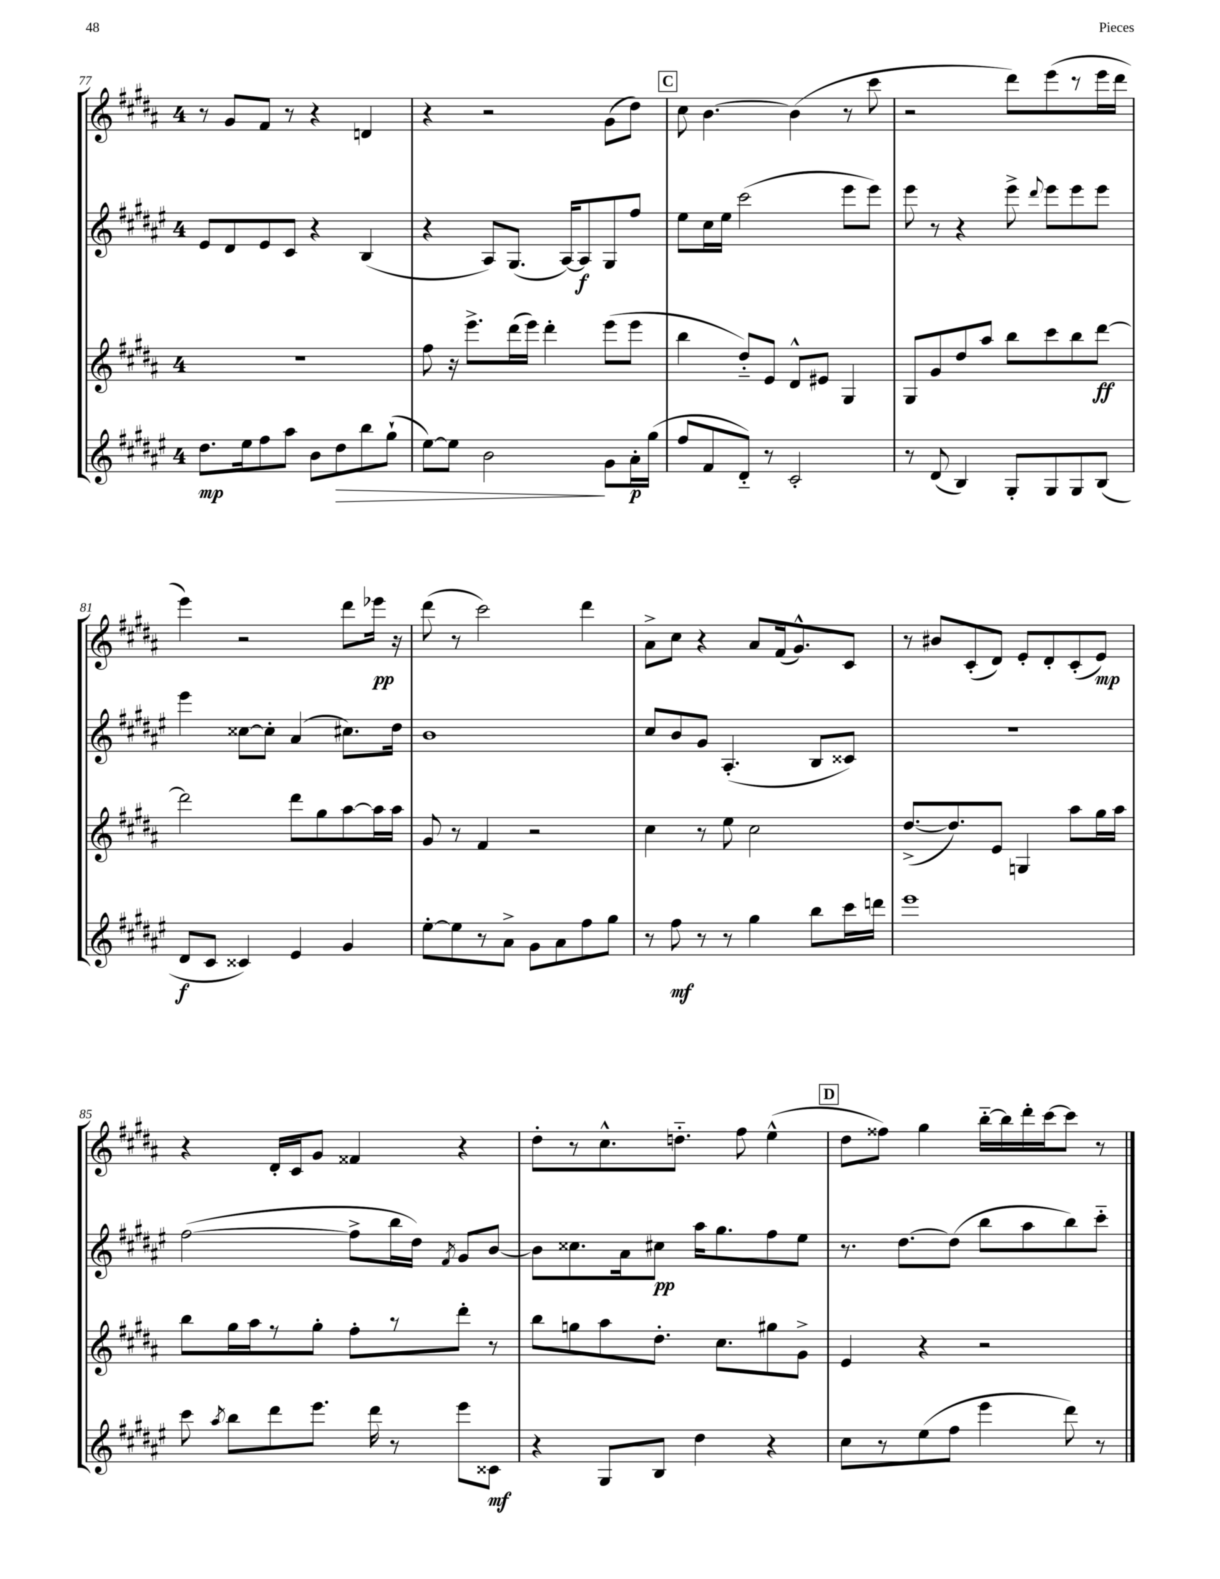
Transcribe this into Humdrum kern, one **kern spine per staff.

**kern	**kern	**kern	**kern
*staff4	*staff3	*staff2	*staff1
*clefG2	*clefG2	*clefG2	*clefG2
*k[f#c#g#d#a#e#]	*k[f#c#g#d#a#]	*k[f#c#g#d#a#e#]	*k[f#c#g#d#a#]
*M4/4	*M4/4	*M4/4	*M4/4
8.dd#\L	1r	8e#/L	8r
.	.	8d#/	8g#/L
16ee#\k	.	.	.
8ff#\	.	8e#/	8f#/J
8aa#\J	.	8c#/J	8r
8b\L	.	4r	4r
8dd#\	.	.	.
8bb\	.	(4B/	4d/
(8gg#`\J	.	.	.
=	=	=	=
[8ee#\L)	8ff#\	4r	4r
8ee#\]J	16r	.	.
.	8.eee^\L	.	.
2b\	.	8A#/L)	2r
.	(16ddd#\L	(8.G#/J	.
.	16eee\JJ)	.	.
.	4ddd#'\	.	.
.	.	[16A#/LK)	.
.	.	8A#/]	.
8g#\L	(8eee\L	8G#/	(8g#\L
16a#'\L	8eee\J	8ff#/J	8dd#\J)
(16gg#\JJ	.	.	.
=	=	=	=
8ff#/L	4bb\	8ee#\L	8cc#\
8f#/	.	16cc#\L	[4.b\
.	.	16ee#\JJ	.
8d#'~/J)	8dd#'~/L)	(2ccc#\	.
8r	8e/J	.	.
2c#'/	8d#^^/L	.	(4b\]
.	8e#/J	.	.
.	4G#/	8eee#\L	8r
.	.	8eee#\J)	8ccc#\
=	=	=	=
8r	8G#/L	8eee#\	2r
(8d#/	8g#/	8r	.
4B/)	8dd#/	4r	.
.	8aa#/J	.	.
8G#'/L	8bb\L	8eee#^\	8ddd#\L)
.	.	8qqddd#/	.
8G#/	8ccc#\	8eee#\L	(8eee\
8G#/	8bb\	8eee#\	8r
(8B/J	[8ddd#\J	8eee#\J	16eee\L
.	.	.	16ddd#\JJ
=	=	=	=
8d#/L	2ddd#\]	4eee#\	4eee\)
8c#/J	.	.	.
4c##/)	.	[8cc##\L	2r
.	.	8cc##'\]J	.
4e#/	8ddd#\L	(4a#/	.
.	8gg#\	.	.
4g#/	[8aa#\	8.cc#\L)	8ddd#\L
.	16aa#\]L	.	16eee-\Jk
.	16aa#\JJ	16dd#\Jk	16r
=	=	=	=
[8ee#'\L	8g#/	1b	(8ddd#\
8ee#\]	8r	.	8r
8r	4f#/	.	2ccc#\)
8a#^\J	.	.	.
8g#\L	2r	.	.
8a#\	.	.	.
8ff#\	.	.	4ddd#\
8gg#\J	.	.	.
=	=	=	=
8r	4cc#\	8cc#/L	8a#^\L
8ff#\	.	8b/	8cc#\J
8r	8r	8g#/J	4r
8r	8ee\	(4.A#'/	.
4gg#\	2cc#\	.	8a#/L
.	.	.	(16f#/k
.	.	.	8.g#^^/)
8bb\L	.	8B/L	.
16ccc#\L	.	8c##/J)	8c#/J
16ddd\JJ	.	.	.
=	=	=	=
1eee#	([8.dd#^/L	1r	8r
.	.	.	8b#/L
.	8.dd#/])	.	.
.	.	.	(8c#'/
.	8e/J	.	8d#/J)
.	4G/	.	8e'/L
.	.	.	8d#'/
.	8aa#\L	.	(8c#'/
.	16gg#\L	.	8e/J)
.	16aa#\JJ	.	.
=	=	=	=
8ccc#\	8bb\L	([2ff#\	4r
8qaa#/	.	.	.
8bb\L	16gg#\L	.	.
.	16aa#\J	.	.
8ddd#\	8r	.	16d#'/LL
.	.	.	16c#/J
8.eee#\J	8gg#'\J	.	8g#/J
.	8ff#'\L	8ff#^\]L	4f##/
16ddd#\	.	.	.
8r	8r	16bb\L	.
.	.	16dd#\JJ)	.
.	.	8qf#/	.
8eee#\L	8ddd#'\J	8g#/L	4r
8c##\J	8r	[8b/J	.
=	=	=	=
4r	8bb\L	8b\]L	8dd#'\L
.	8gg\	8.cc##\	8r
8G#/L	8aa#\	.	8.cc#^^\
.	.	16a#\k	.
8B/J	8.dd#'\J	8cc#\J	.
.	.	.	8.dd'~\J
4dd#\	.	16aa#\LK	.
.	8.cc#\L	8.gg#\	.
.	.	.	8ff#\
4r	8gg#\	8ff#\	(4ee^^\
.	8g#^\J	8ee#\J	.
=	=	=	=
8cc#\L	4e/	8.r	8dd#\L
8r	.	.	8ff##\J)
.	.	[8.dd#\L	.
(8ee#\	4r	.	4gg#\
8ff#\J	.	(8dd#\]J	.
4eee#\	2r	8bb\L	[16bb'~\LL
.	.	.	16bb\]
.	.	8aa#\	16ddd#'\
.	.	.	[16ccc#\J
8ddd#\)	.	8bb\)	8ccc#\]J
8r	.	8ccc#'~\J	8r
==	==	==	==
*-	*-	*-	*-
